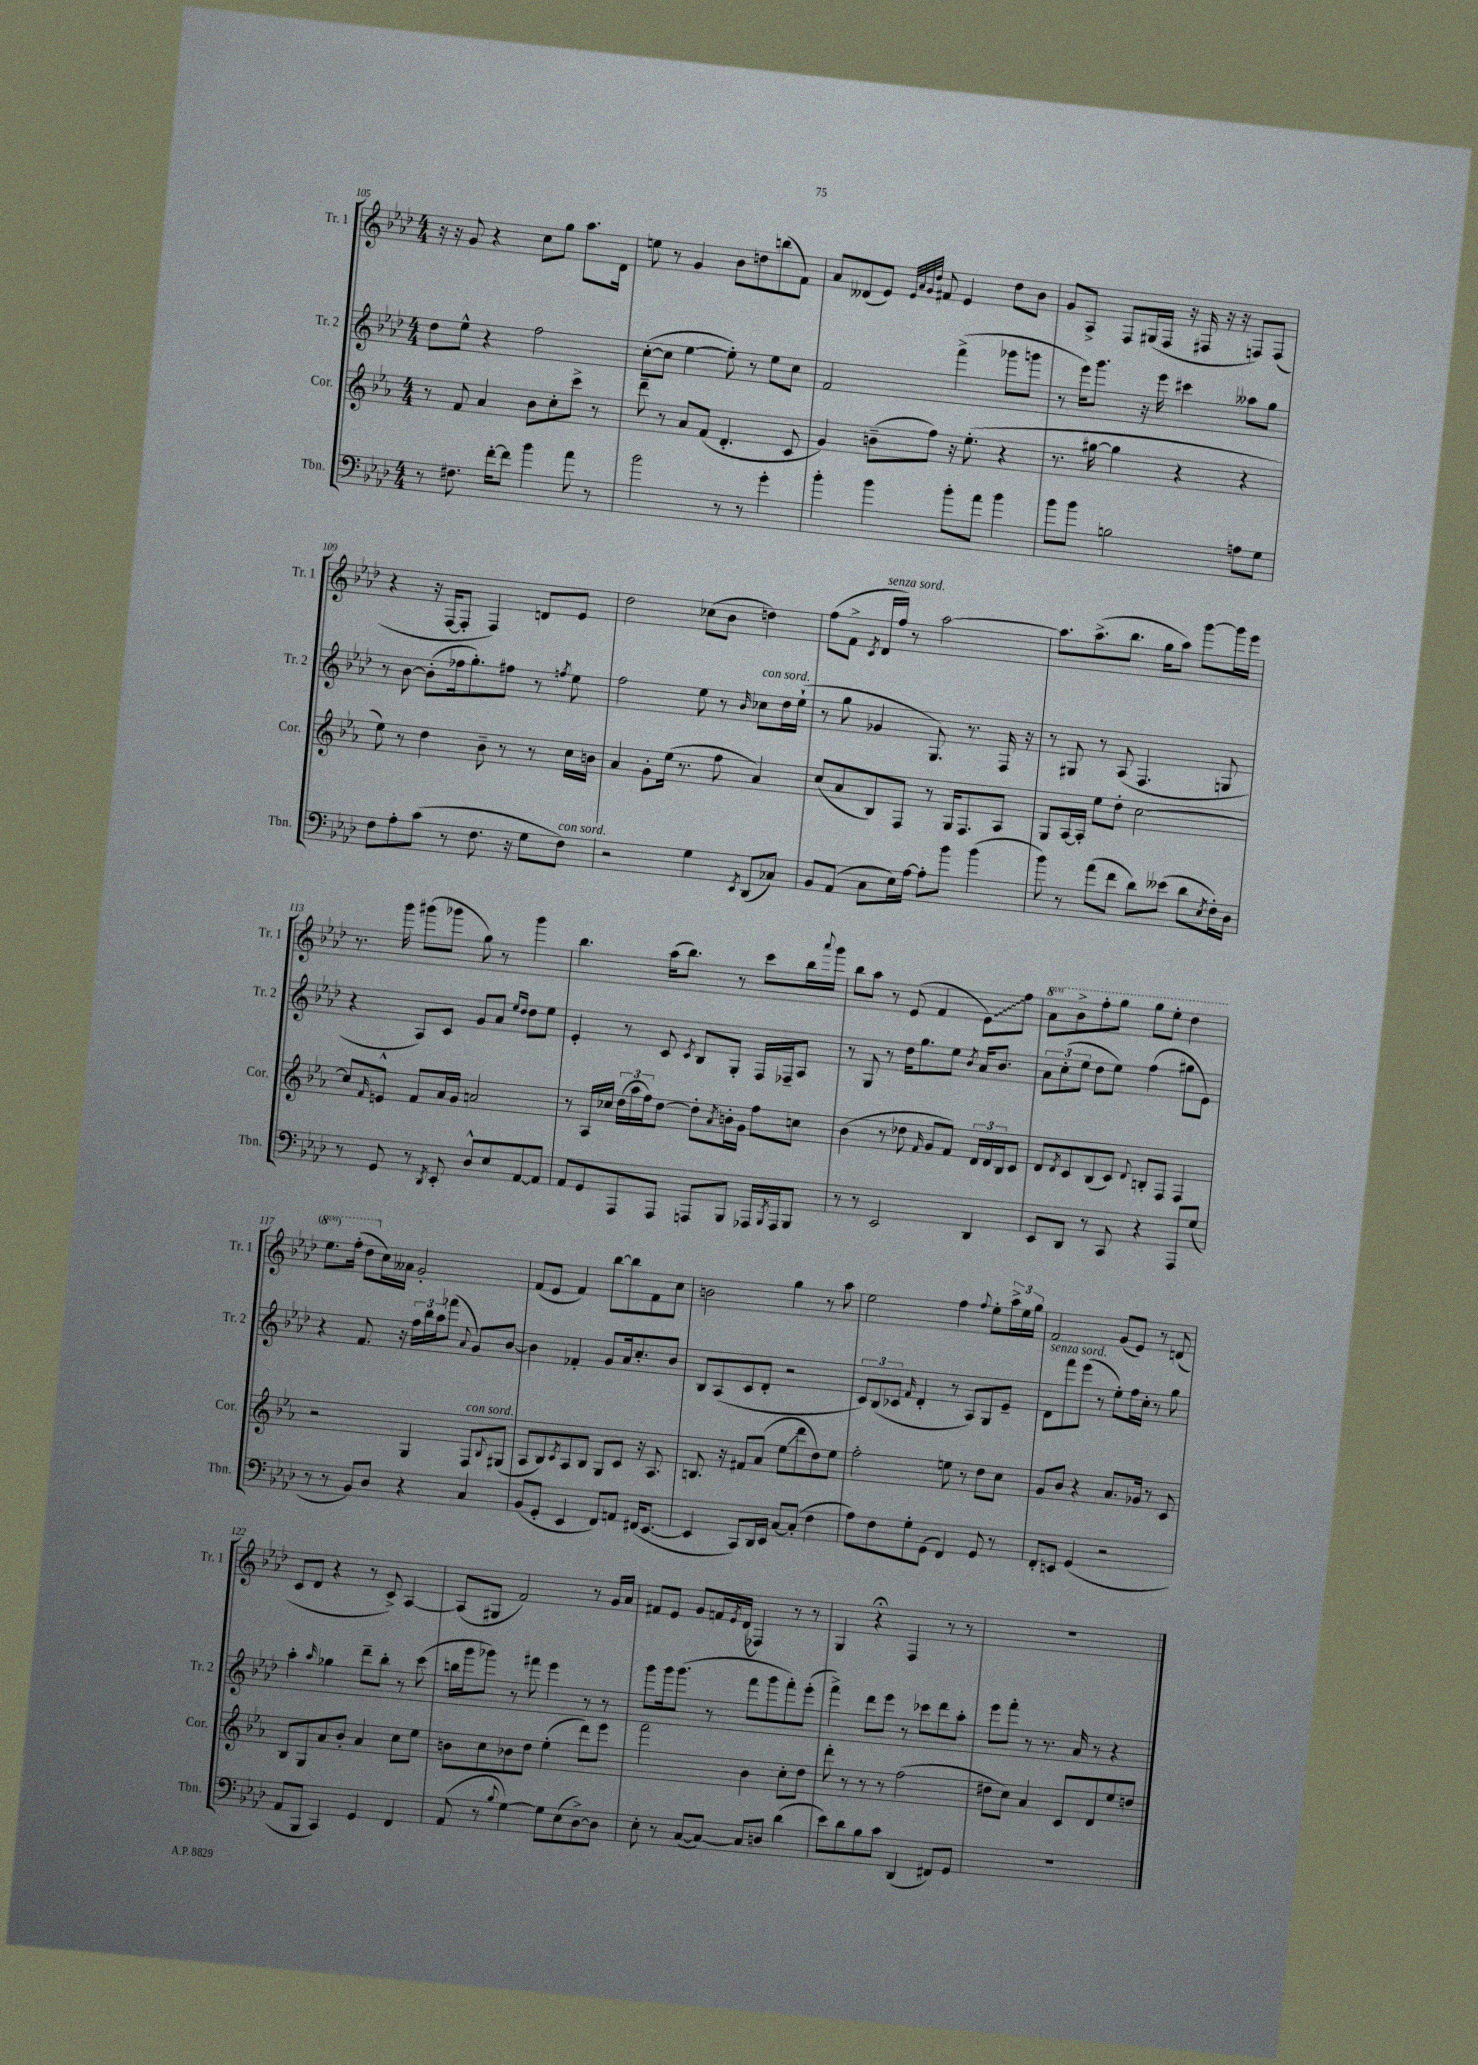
<<
\new StaffGroup <<
\new Staff = "s0" \with { instrumentName = "Tr. 1" shortInstrumentName = "Tr. 1" } {
    \clef treble \key aes \major \numericTimeSignature \time 4/4 \set Staff.ottavationMarkups = #ottavation-simple-ordinals
    r16 r16 g'8 r4 c''8 g''8 aes''8. des'16 |
    e''8 r8 g'4 bes'8 d''8 b''8( f'8) |
    aes'8 deses'8( ees'8) \grace { ees'32 aes'32 g'32 des''32 } fis'8 ees'4 des''8 bes'8 |
    g'8 aes8-> f8 gis16( f16 r16 fis16 r16 r16 f8) f8( |
    r4 r16 f16~ f8-. f4) d'8 ees'8 |
    des''2 ces''8( bes'8 d''4) |
    f''8( f'8-> \acciaccatura { c'8 } des'16^\markup { \italic "senza sord." } f''16) r8 aes''2~ |
    aes''8. aes''8.->( bes''8. g''16 aes''8) g'''8~ g'''16 ees'''16 |
    r8. g'''16 gis'''8( ges'''8 g''8) r8 ges'''4 |
    bes''4. aes''16( bes''8.) r8 c'''8 bes''16 \appoggiatura { aes'''8 } g'''16 |
    bes''8 aes''8 r8 ees'8( f'4 \once \override Glissando.style = #'zigzag ees'8\glissando) f''8 |
    \ottava #1 aes''8 bes''8-> f'''8-. g'''8 g'''8 ees'''8-. des'''4 |
    ees'''8. f'''16-.( des'''8 \ottava #0 c''16) aeses'16 g'2-. |
    f'8( ees'8 f'4) bes''8~ bes''8 f'8 c''8 |
    b'2 g''4 r8 aes''8 |
    ees''2 f''4 \appoggiatura { f''8 } ees''8-. \tuplet 3/2 { aes''16-> ees''16 g''16 } |
    f'2 g'8( ees'8) r8 d'8( |
    c'8 des'8 r4 r8 c'8->) aes4~ |
    aes8( gis8 f'2) r8 g'16 aes'16 |
    fis'8 ees'8 g'8 f'16 \acciaccatura { ees'8 } des'16( fes4) r8 r8 |
    g4 r4\fermata f4 r8 r8 |
    R1 \bar "|." |
}
\new Staff = "s1" \with { instrumentName = "Tr. 2" shortInstrumentName = "Tr. 2" } {
    \clef treble \key aes \major \numericTimeSignature \time 4/4
    des''8 ees''8-^ r4 f''2 |
    c''8~-.( c''8 ees''4~ ees''8-.) r8 ees''8 c''8 |
    f'2 f'''4->( ges'''8 g'''8 |
    r8 ees'''16) g'''8. r16 ees'''16 cis'''4 aeses''8 g''8 |
    r8 bes'8~ bes'8-.( fes''16 g''8.-.) fis''8 r8 \acciaccatura { f''8 } ees''8 |
    f''2 ees''8 r8 \grace { bes'16 } ces''8^\markup { \italic "con sord." } des''16 ees''16-!( |
    r8 g''8 ges'4 g8.) r8. f16 r16 |
    r8 gis8 r8 aes8( f4. g8 |
    r4 aes8) c'8 g'8 aes'8 \grace { ees''16 des''16 } des''8 ees''8 |
    ees'4-. r8 c'8 \acciaccatura { c'8 } bes8 g8-. f16 fes16-- aes8 |
    r8 g8 r8 des''16 g''8. ees''8 \acciaccatura { bes'8 } aes'16 bes'8. |
    \tuplet 3/2 { aes'8 c''8-.( ees''8 } des''8 ees''8) f''4( gis''8 ees'8) |
    r4 f'8. r16 \tuplet 3/2 { f''16 bes''16 aes''16 } fes'''8( \appoggiatura { aes'8 } g'8) bes'8~ |
    bes'4 fes'4-. g'8 aes'16 c''8.-. bes'8 |
    bes8 aes8( c'8 des'8-. r2 |
    \tuplet 3/2 { c'8) bes8( ces'8 } \grace { f'16 } des'4-. r8 aes8) g8 ees'8-- |
    des'8^\markup { \italic "senza sord." } f'''8 ees'''8( r8 ees''8-.) f''16 c''16-. r8 g''8 |
    aes''4-. \grace { aes''16 } ges''4 des'''8-- bes''8-. r8 c'''8( |
    b''16 g'''16 ges'''8) r8 fis'''8 ees'''4 r8 r8 |
    g'''8 g'''16 g'''8.( r8 f'''8 g'''8 f'''8-.) ees'''8-.( |
    f'''4->) des'''8 ees'''8 r8 ces'''8 des'''8 aes''8-. |
    ees'''8 f'''8-. r8 r8. aes'16 r8 r4 \bar "|." |
}
\new Staff = "s2" \with { instrumentName = "Cor." shortInstrumentName = "Cor." } {
    \clef treble \key ees \major \numericTimeSignature \time 4/4
    r8 f'8 aes'4 bes'8 c''8-. c'''8-> r8 |
    d'''8-- r8 aes'8 f'8( d'4.-. c'8 |
    g'4) b'8--( f''8) r16 ees''8.-.( r4 |
    r8. gis''16~ gis''4 r4 r4 |
    ees''8) r8 d''4 bes'8-- r8 r8 c''16 b'16 |
    aes'4 g'8-. ees''16( r8. f''8 aes'4) |
    c''8( aes'8 bes8) f8 r8 g16 f8. aes8 |
    g8 aes16~ aes16-. ees''8 d''8-. c''2~ |
    c''8 \grace { f'16 } e'8-^ f'8 aes'16 g'16 a'2 |
    r8 aes16 ces''16 \tuplet 3/2 { d''16( aes''16 f''16) } d''8~ d''8-. \acciaccatura { aes'8 } b'16-. g'16 f''8 c''8 |
    bes'4( r8 des''8 \grace { f'16 } g'8 f'8) \tuplet 3/2 { d'16 d'16 bes16 } c'8 |
    d'8 \acciaccatura { d'8 } c'8 bes8( c'8) \appoggiatura { d'8 } b8-. f8 f4 |
    r2 g4 f8^\markup { \italic "con sord." } \appoggiatura { bes8 } gis8( |
    aes8 bes8) \acciaccatura { c'8 } aes8 bes8 g8 c'8 r16 aes8. |
    b8. r16 fis'8 aes'8( ees''8\glissando d'''8 d''8) ees''8 |
    f''2-. e''8 r8 d''8 c''8 |
    g'8 bes'8 r4 aes'8. ges'16 r8 c'8 |
    bes8 g8 aes'8 bes'8-. aes'4 c''8 ees''8 |
    b'8 c''8 bes'8 d''8 ees''4-.( d'''8) ees'''8 |
    f'''2 bes'4 c''8-. d''8 |
    d'''8-. r8 r8 r8 f''2( |
    dis''8 c''8) aes'4 c'8 d'8 ees''8 d''8 \bar "|." |
}
\new Staff = "s3" \with { instrumentName = "Tbn." shortInstrumentName = "Tbn." } {
    \clef bass \key aes \major \numericTimeSignature \time 4/4
    r8 fis8. f'16~-. f'8 bes'4 aes'8 r8 |
    bes'2 r8 r8 g'4-. |
    bes'4-. bes'4 bes'8-. aes'8 bes'4 |
    bes'8 bes'8 b2 a8 g8 |
    f8 aes8-. c'8( r8 f8. r16 g8 f8^\markup { \italic "con sord." }) |
    r2 g4 \acciaccatura { ees,8 } des,8( ces8) |
    bes,8 aes,8( c8 ees16) aes16~ aes8-. bes'8 bes'4( |
    bes'8) r8 aes'8( f'8 des'8) eeses'8( des'8 \acciaccatura { ees8 } f16-.) des16 |
    r8 g,8 r8 \acciaccatura { des,8 } ees,8-. des8-^ ees8 aes,8~ aes,8 |
    aes,8 g,8 aes,,8 aes,,8 a,,8 bes,,8 aes,,16 \acciaccatura { bes,,8 } aes,,16 bes,,8 |
    r8 r8 ees,2 des,4 |
    ees,8 des,8 r8 c,8 r4 aes,,8 g8( |
    r8 r8 bes,8) des8 r4 c4 |
    bes,8( g,8-. ees,4 f,8) a,8 fis,16( ees,8.~ |
    ees,4 c,8) des,16 ees,16 c8~ c8-.( f4 |
    aes8) f8 g8-. g,8( f,4) g,8 r8 |
    f,8-. e,8 g,4( r2 |
    aes,8 bes,,8 c,4) g,4 f,4 |
    aes,8( r8 \appoggiatura { bes8 } g4~) g8 ees8( des8~->) des8 |
    ees8-. r8 c8~( c8~) c8 d8 des'4( |
    ees'8) des'8 bes8 c'8 des,4( fis,8) g,8 |
    R1 \bar "|." |
}
>>
>>
\layout { \context { \Score currentBarNumber = #105 } }
